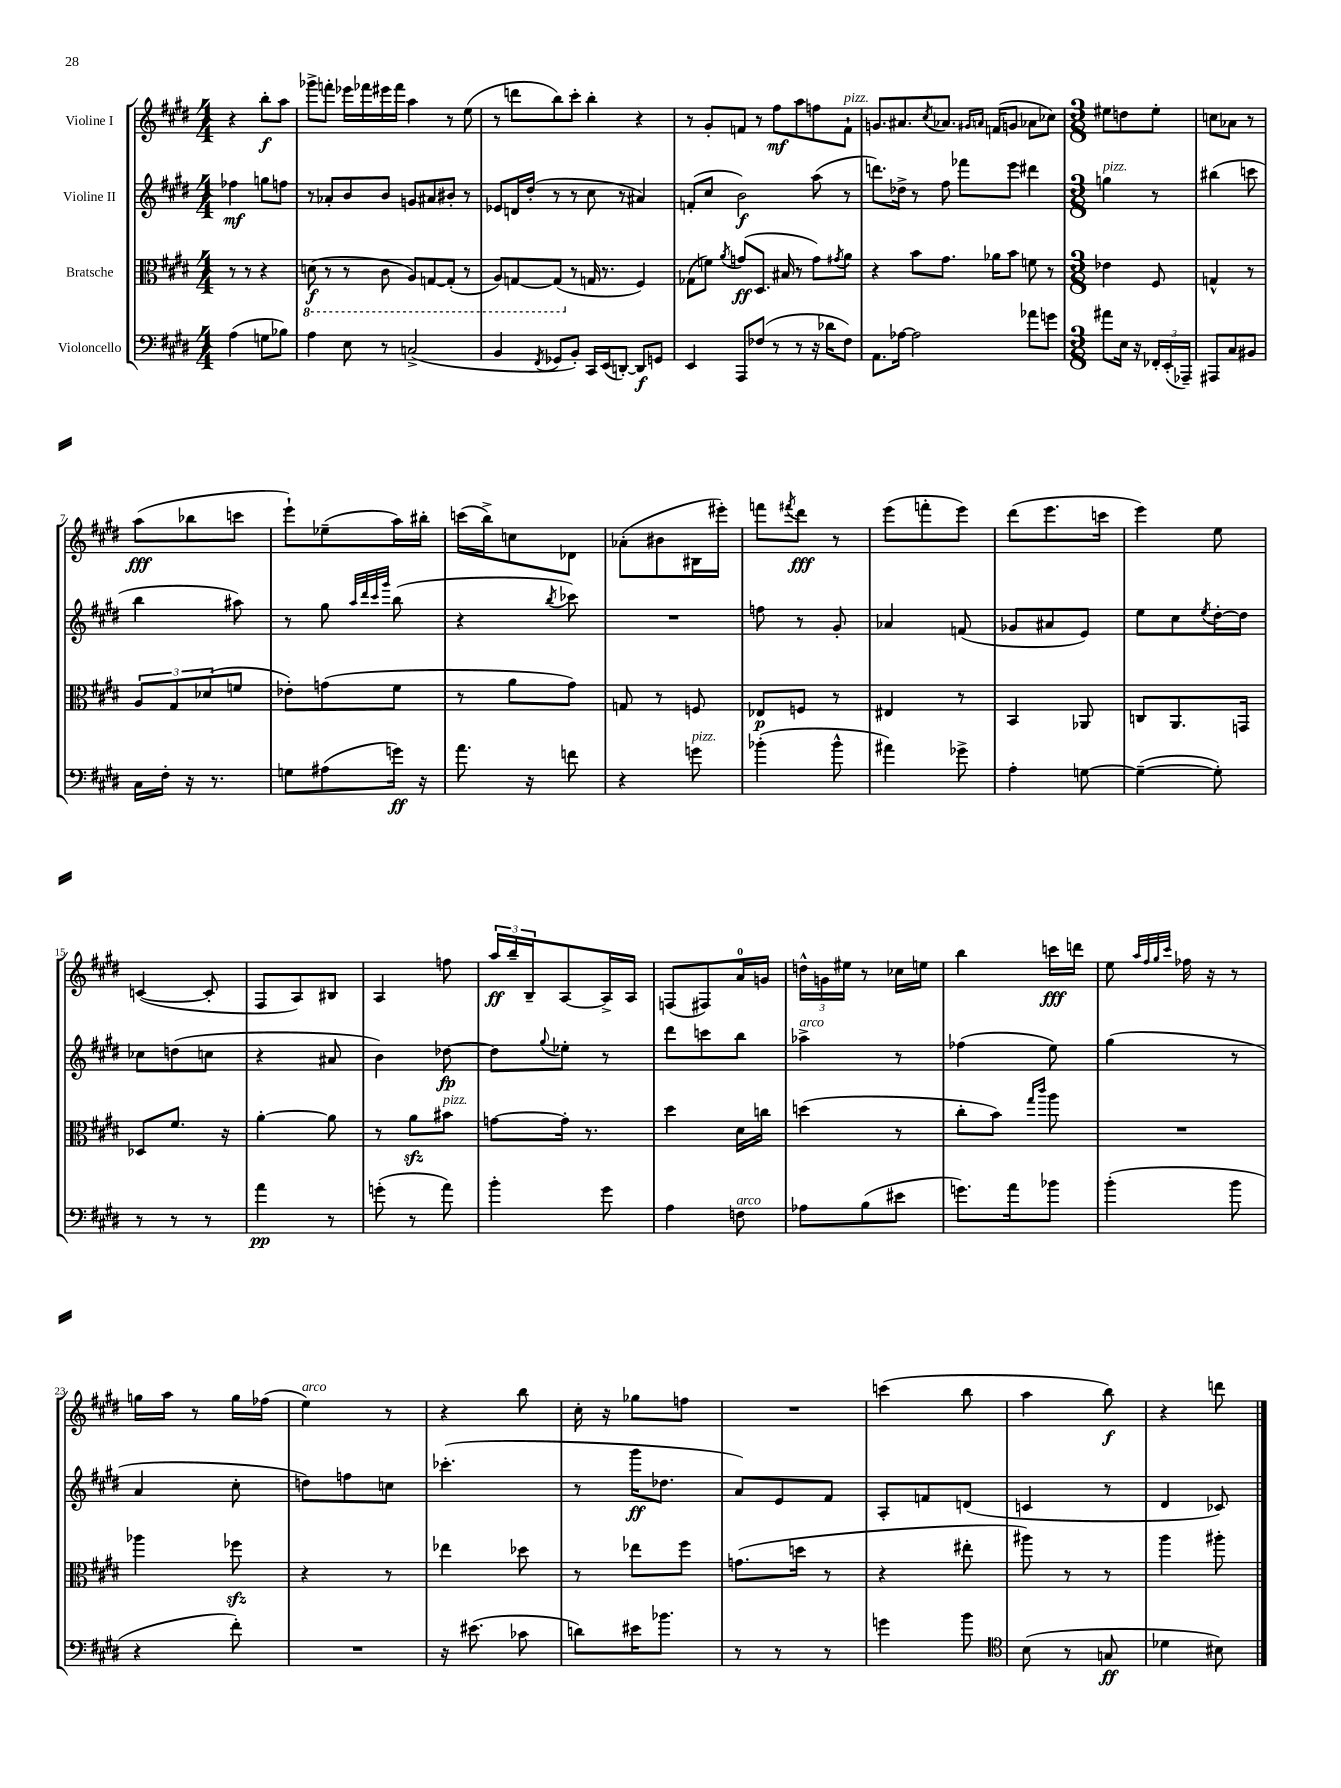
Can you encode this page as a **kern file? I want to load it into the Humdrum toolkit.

**kern	**dynam	**kern	**dynam	**kern	**dynam	**kern	**dynam
*part4	*part4	*part3	*part3	*part2	*part2	*part1	*part1
*staff4	*staff4	*staff3	*staff3	*staff2	*staff2	*staff1	*staff1
*I"Violoncello	*	*I"Bratsche	*	*I"Violine II	*	*I"Violine I	*
*clefF4	*	*clefC3	*	*clefG2	*	*clefG2	*
*k[f#c#g#d#]	*	*k[f#c#g#d#]	*	*k[f#c#g#d#]	*	*k[f#c#g#d#]	*
*M4/4	*	*M4/4	*	*M4/4	*	*M4/4	*
=	=	=	=	=	=	=	=
(4A\	.	8r	.	4ff-X\	mf	4r	.
.	.	8r	.	.	.	.	.
8Gn\L	.	4r	.	8ggn\L	.	8bb'\L	f
8B-X\J)	.	.	.	8ffn\J	.	8aa\J	.
=1	=1	=1	=1	=1	=1	=1	=1
*	*	*8ba	*	*	*	*	*
4A\	.	(8Dn\	f	8r	.	8ggg-X^\L	.
.	.	8r	.	8a-X'/L	.	8fffn'\J	.
8E\	.	8r	.	8b/	.	16eee-X\LL	.
.	.	.	.	.	.	16fff-X\	.
8r	.	8C#\	.	8b/J	.	16eee#X\	.
.	.	.	.	.	.	16fff-\JJ	.
(2Cn^/	.	8AA/L)	.	8gn/L	.	4aa\	.
.	.	[8GGn/	.	8a#X/	.	.	.
.	.	(8GG'/J]	.	8b#X'/J	.	8r	.
.	.	8r	.	8r	.	(8ee\	.
=2	=2	=2	=2	=2	=2	=2	=2
4BB/	.	8AA/L)	.	8e-X/L	.	8r	.
.	.	[8GGn/	.	16dn/L	.	8dddn\L	.
.	.	.	.	(16dd#'/JJ	.	.	.
8qFF#/	.	.	.	.	.	.	.
8GG-X/L	.	(8GG/J]	.	8r	.	8bb\)	.
*	*	*X8ba	*	*	*	*	*
8BB'/J)	.	8r	.	8r	.	8ccc#'\J	.
16CC#/LL	.	16Gn/	.	8cc#\	.	4bb'\	.
(16EE/J	.	8.r	.	.	.	.	.
[8DDn'/J)	.	.	.	8r	.	.	.
8DD/L]	f	4F#/)	.	4a#X/)	.	4r	.
8GGn/J	.	.	.	.	.	.	.
=3	=3	=3	=3	=3	=3	=3	=3
4EE/	.	(8G-X\L	.	(8fn'/L	.	8r	.
.	.	8fn\J)	.	8cc#/J	.	8g#'/L	.
.	.	8qa/	.	.	.	.	.
8AAA/L	.	(8gn/L	ff	2b\)	f	8fn/J	.
(8F-X/J	.	8.D#/J	.	.	.	8r	.
8r	.	.	.	.	.	8ff#\L	mf
.	.	16B#X/	.	.	.	.	.
8r	.	8r	.	.	.	8aa\	.
16r	.	8g\L)	.	(8aa\	.	8ffn\	.
16d-X\KL	.	.	.	.	.	.	.
.	.	8qg#X/	.	.	.	.	.
!	!	!	!	!	!	!LO:TX:a:i:t=pizz.	!
8F-\J)	.	8a\J	.	8r	.	8f`\J	.
=4	=4	=4	=4	=4	=4	=4	=4
8.AA\L	.	4r	.	8.dddn\L)	.	8.gn/L	.
[16A-X\Jk	.	.	.	16dd-X^\Jk	.	8.a#X/	.
2A-\]	.	8b\L	.	8r	.	.	.
.	.	.	.	.	.	8qcc#/	.
.	.	8.g#\J	.	8ff#\	.	8.a-X/J	.
.	.	.	.	8fff-X\L	.	.	.
.	.	.	.	.	.	16qqg#X/LL	.
.	.	.	.	.	.	16qqan/JJ	.
.	.	16a-X\KL	.	.	.	(16fn/KL	.
.	.	8b\J	.	8eee\J	.	8gn/J	.
8a-X\L	.	8fn\	.	4ddd#X\	.	8a-X\L	.
8gn\J	.	8r	.	.	.	8cc-X\J)	.
=5	=5	=5	=5	=5	=5	=5	=5
*M3/8	*	*M3/8	*	*M3/8	*	*M3/8	*
!	!	!	!	!LO:TX:a:i:t=pizz.	!	!	!
8a#X\L	.	4e-X\	.	4ggn\	.	8ee#X\L	.
16E\Jk	.	.	.	.	.	8ddn\	.
16r	.	.	.	.	.	.	.
24FF-X'/LL	.	8F#/	.	8r	.	8ee#'\J	.
(24EE'/	.	.	.	.	.	.	.
24AAA-X~/JJ)	.	.	.	.	.	.	.
=6	=6	=6	=6	=6	=6	=6	=6
8AAA#X/L	.	4Gn^^/	.	(4bb#X\	.	8ccn\L	.
8C#/	.	.	.	.	.	8a-X\J	.
8BB#X/J	.	8r	.	8cccn\	.	8r	.
!!LO:LB:g=z
=7	=7	=7	=7	=7	=7	=7	=7
16C#\LL	.	12A/L	.	4bb\	.	(8aa\L	fff
16F#'\JJ	.	.	.	.	.	.	.
.	.	12G#/	.	.	.	.	.
16r	.	.	.	.	.	8bb-X\	.
.	.	(12d-X/	.	.	.	.	.
8.r	.	.	.	.	.	.	.
.	.	8fn/J	.	8aa#X\)	.	8cccn\J	.
=8	=8	=8	=8	=8	=8	=8	=8
8Gn\L	.	8e-X'\L)	.	8r	.	8eee`\L)	.
(8A#X\	.	(8gn\	.	8gg#\	.	(8ee-X~\	.
.	.	.	.	32qqaa/LLL	.	.	.
.	.	.	.	32qqddd#/	.	.	.
.	.	.	.	32qqccc#/	.	.	.
.	.	.	.	32qqggg#/JJJ	.	.	.
16gn\Jk)	ff	8f#\J	.	(8bb\	.	16aa\L)	.
16r	.	.	.	.	.	16bb#X'\JJ	.
=9	=9	=9	=9	=9	=9	=9	=9
8.a\	.	8r	.	4r	.	(16cccn\LL	.
.	.	.	.	.	.	16bb^\J)	.
.	.	8a\L	.	.	.	8ccn\	.
16r	.	.	.	.	.	.	.
.	.	.	.	8qbb/	.	.	.
8fn\	.	8g#\J)	.	8ccc-X\)	.	8d-X\J	.
=10	=10	=10	=10	=10	=10	=10	=10
4r	.	8Gn/	.	4.r	.	(8a-X'\L	.
.	.	8r	.	.	.	8b#X\	.
!LO:TX:a:i:t=pizz.	!	!	!	!	!	!	!
8gn\	.	8Fn/	.	.	.	16B#X\L	.
.	.	.	.	.	.	16eee#X'\JJ)	.
=11	=11	=11	=11	=11	=11	=11	=11
(4b-X'\	.	8E-X/L	p	8ffn\	.	8fffn\L	.
.	.	.	.	.	.	8qfff#X/	.
.	.	8Fn/J	.	8r	.	8ddd#\J	fff
8b-^^\	.	8r	.	8g#'/	.	8r	.
=12	=12	=12	=12	=12	=12	=12	=12
4a#X\)	.	4E#X/	.	4a-X/	.	(8eee\L	.
.	.	.	.	.	.	8fffn'\	.
8g-X^\	.	8r	.	(8fn/	.	8eee\J)	.
=13	=13	=13	=13	=13	=13	=13	=13
4A'\	.	4BB/	.	8g-X/L	.	(8ddd#\L	.
.	.	.	.	8a#X/	.	8.eee\	.
[8Gn\	.	8AA-X/	.	8e/J)	.	.	.
.	.	.	.	.	.	16cccn\Jk	.
=14	=14	=14	=14	=14	=14	=14	=14
(4G~\_	.	8Cn/L	.	8ee\L	.	4eee\)	.
.	.	8.AA/	.	8cc#\	.	.	.
.	.	.	.	8qee/	.	.	.
8G'\])	.	.	.	[16dd#'\L	.	8ee\	.
.	.	16GGn/Jk	.	16dd#\JJ]	.	.	.
!!LO:LB:g=z
=15	=15	=15	=15	=15	=15	=15	=15
8r	.	8D-X/L	.	8cc-X\L	.	([4cn/	.
8r	.	8.f#/J	.	(8ddn\	.	.	.
8r	.	.	.	8ccn\J	.	8c'/]	.
.	.	16r	.	.	.	.	.
=16	=16	=16	=16	=16	=16	=16	=16
4a\	pp	[4a'\	.	4r	.	8F#/L	.
.	.	.	.	.	.	8A/)	.
8r	.	8a\]	.	8a#X/	.	8B#X/J	.
=17	=17	=17	=17	=17	=17	=17	=17
(8gn'\	.	8r	.	4b\)	.	4A/	.
8r	.	8azz\L	.	.	.	.	.
!	!	!LO:TX:a:i:t=pizz.	!	!	!	!	!
8a\)	.	8b#X\J	.	[8dd-X\	fp	8ffn\	.
=18	=18	=18	=18	=18	=18	=18	=18
4b'\	.	[8gn\L	.	8dd-\L]	.	24aa/LL	ff
.	.	.	.	.	.	24bb~/	.
.	.	.	.	.	.	24B~/J	.
.	.	.	.	8qqgg#/	.	.	.
.	.	16g'\Jk]	.	8ee-X'\J	.	[8A/	.
.	.	8.r	.	.	.	.	.
8g#\	.	.	.	8r	.	16A^/L]	.
.	.	.	.	.	.	16A/JJ	.
=19	=19	=19	=19	=19	=19	=19	=19
4A\	.	4dd#\	.	8ddd#\L	.	(8Fn/L	.
.	.	.	.	8cccn\	.	8F#X/)	.
!LO:TX:a:i:t=arco	!	!	!	!	!	!	!
8Fn\	.	16d#\LL	.	8bb\J	.	16a/L	.
.	.	16ccn\JJ	.	.	.	16gn/JJ	.
=20	=20	=20	=20	=20	=20	=20	=20
!	!	!	!	!LO:TX:a:i:t=arco	!	!	!
8A-X\L	.	(4ddn\	.	4aa-X^\	.	24ddn^^\LL	.
.	.	.	.	.	.	24gn\	.
.	.	.	.	.	.	24ee#X\JJ	.
(8B\	.	.	.	.	.	8r	.
8e#X\J	.	8r	.	8r	.	16cc-X\LL	.
.	.	.	.	.	.	16een\JJ	.
=21	=21	=21	=21	=21	=21	=21	=21
8.gn\L)	.	8cc#'\L	.	(4ff-X\	.	4bb\	.
.	.	8b\J)	.	.	.	.	.
16a\k	.	.	.	.	.	.	.
.	.	16qqgg#/LL	.	.	.	.	.
.	.	16qqccc#/JJ	.	.	.	.	.
8b-X\J	.	8aa\	.	8ee\)	.	16cccn\LL	fff
.	.	.	.	.	.	16dddn\JJ	.
=22	=22	=22	=22	=22	=22	=22	=22
(4b'\	.	4.r	.	(4gg#\	.	8ee\	.
.	.	.	.	.	.	32qqaa/LLL	.
.	.	.	.	.	.	32qqff#/	.
.	.	.	.	.	.	32qqgg#/	.
.	.	.	.	.	.	32qqccc#/JJJ	.
.	.	.	.	.	.	16ff-X\	.
.	.	.	.	.	.	16r	.
8b\	.	.	.	8r	.	8r	.
!!LO:LB:g=z
=23	=23	=23	=23	=23	=23	=23	=23
4r	.	4aa-X\	.	4a/	.	16ggn\LL	.
.	.	.	.	.	.	16aa\JJ	.
.	.	.	.	.	.	8r	.
8f#'\)	.	8ff-Xzz\	.	8cc#'\	.	16gg\LL	.
.	.	.	.	.	.	(16ff-X\JJ	.
=24	=24	=24	=24	=24	=24	=24	=24
!	!	!	!	!	!	!LO:TX:a:i:t=arco	!
4.r	.	4r	.	8ddn\L)	.	4ee\)	.
.	.	.	.	8ffn\	.	.	.
.	.	8r	.	8ccn\J	.	8r	.
=25	=25	=25	=25	=25	=25	=25	=25
16r	.	4ee-X\	.	(4.ccc-X'\	.	4r	.
(8.e#X\	.	.	.	.	.	.	.
8c-X\	.	8dd-X\	.	.	.	8bb\	.
=26	=26	=26	=26	=26	=26	=26	=26
8dn\L)	.	8r	.	8r	.	16cc#'\	.
.	.	.	.	.	.	16r	.
16e#X\K	.	8ee-X\L	.	16ggg#\KL	ff	8gg-X\L	.
8.b-X\J	.	.	.	8.dd-X\J	.	.	.
.	.	8ff#\J	.	.	.	8ffn\J	.
=27	=27	=27	=27	=27	=27	=27	=27
8r	.	(8.gn\L	.	8a/L)	.	4.r	.
8r	.	.	.	8e/	.	.	.
.	.	16ddn\Jk	.	.	.	.	.
8r	.	8r	.	8f#/J	.	.	.
=28	=28	=28	=28	=28	=28	=28	=28
4gn\	.	4r	.	8A'/L	.	(4cccn\	.
.	.	.	.	8fn/	.	.	.
8b\	.	8ee#X'\	.	(8dn/J	.	8bb\	.
=29	=29	=29	=29	=29	=29	=29	=29
*clefC4	*	*	*	*	*	*	*
(8B\	.	8aa#X\)	.	4cn/	.	4aa\	.
8r	.	8r	.	.	.	.	.
8Gn/	ff	8r	.	8r	.	8bb\)	f
=30	=30	=30	=30	=30	=30	=30	=30
4d-X\	.	4aa\	.	4d#/	.	4r	.
8B#X\)	.	8aa#X'\	.	8c-X/)	.	8dddn\	.
==	==	==	==	==	==	==	==
*-	*-	*-	*-	*-	*-	*-	*-
